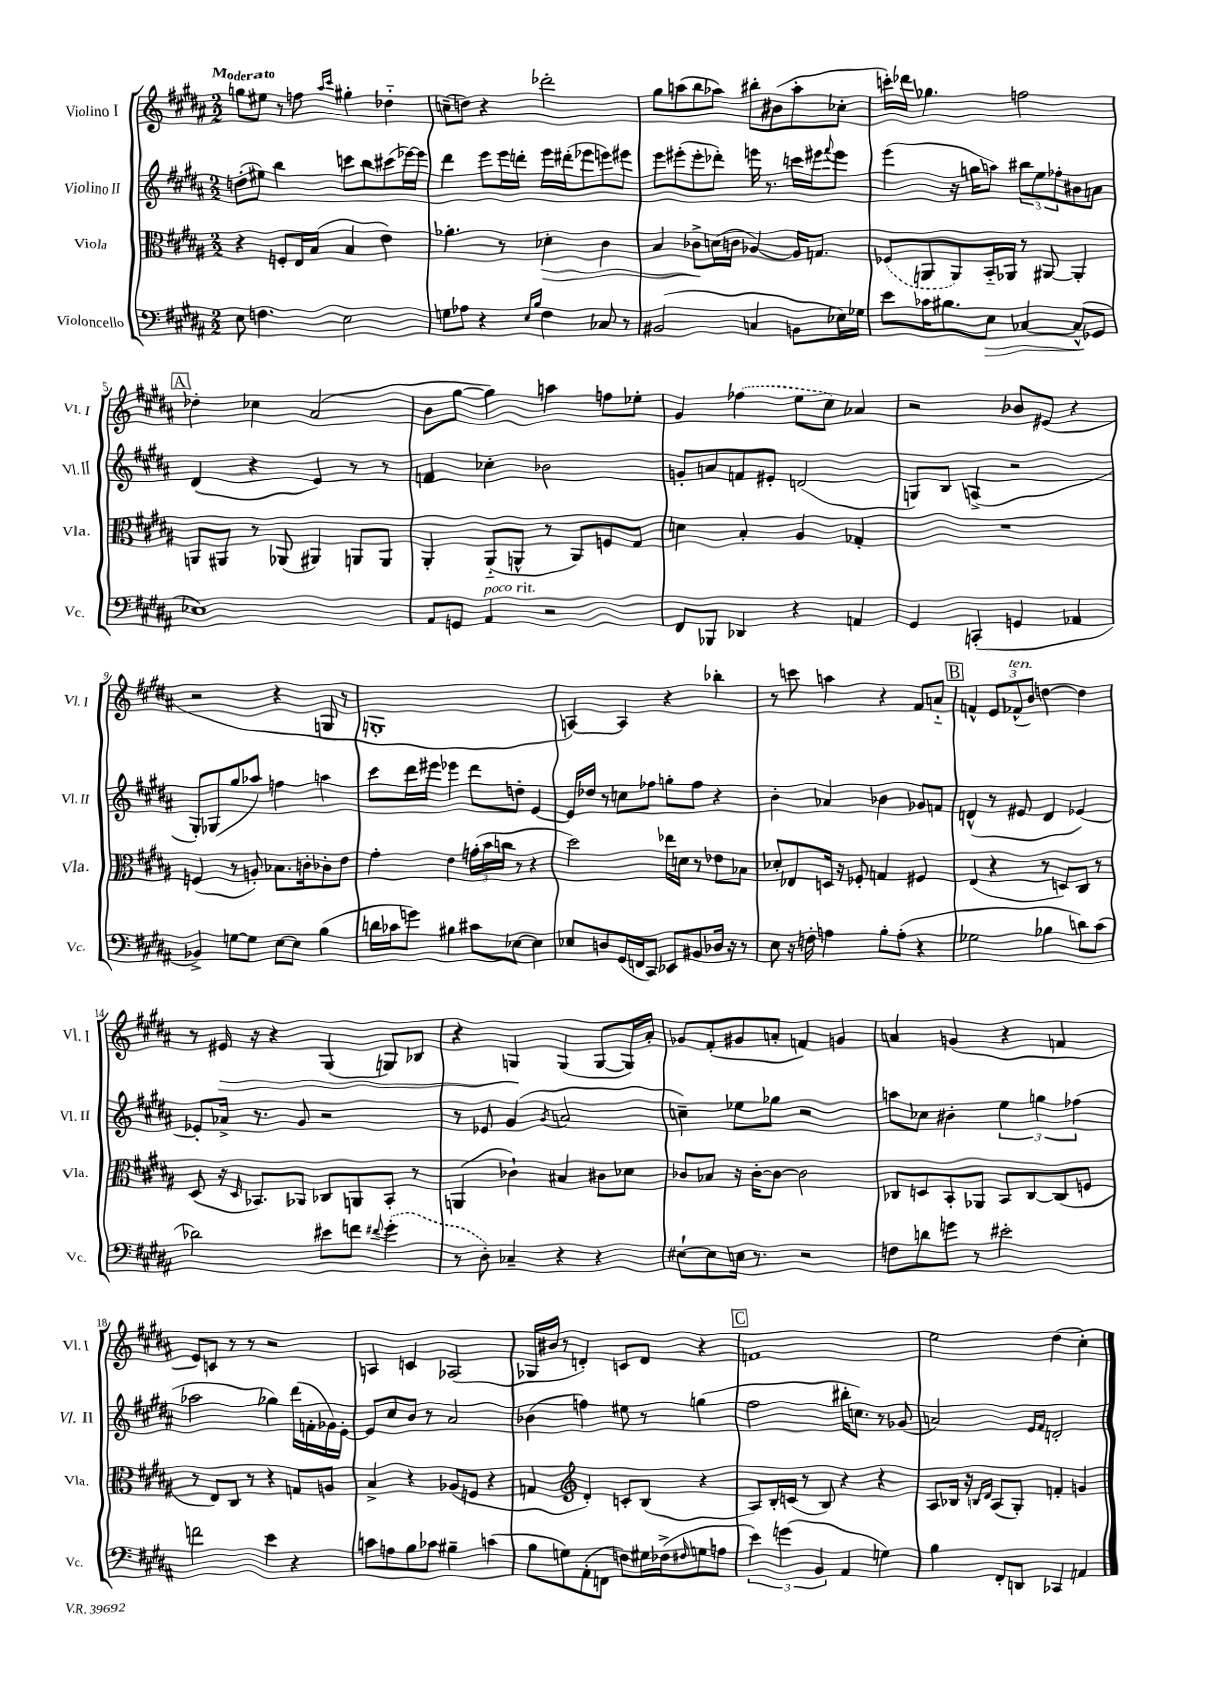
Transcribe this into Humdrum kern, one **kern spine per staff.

**kern	**kern	**kern	**kern
*staff4	*staff3	*staff2	*staff1
*clefF4	*clefC3	*clefG2	*clefG2
*k[f#c#g#d#a#]	*k[f#c#g#d#a#]	*k[f#c#g#d#a#]	*k[f#c#g#d#a#]
*M2/2	*M2/2	*M2/2	*M2/2
8E	4r	(8dd'	8gg
4.F	.	8ee#)	8ee#
.	8F'	4bb	8r
.	16E	.	8ff
.	(16B	.	.
.	.	.	16qqaa#
.	.	.	16qqccc#
2E	4B	8ccc	4gg#'
.	.	8bb	.
.	4e)	(8ccc#	4dd-'~
.	.	[16eee-)	.
.	.	16eee-]	.
=	=	=	=
8G	4.a-'	4ddd#	(8cc~
8A-	.	.	8dd)
4r	.	8eee	4r
.	8r	16eee	.
.	.	16ddd'	.
16qqE	.	.	.
16qqB	.	.	.
4F#	4d-'	16eee	2ddd-'
.	.	(16ddd#'	.
.	.	8eee-	.
8C-	4c#	8eee)	.
8r	.	8eee#	.
=	=	=	=
(2BB#	4B	8eee	8gg#
.	.	(8eee#'	(8aa
.	8c-^	8eee#'	8bb
.	(16d	8ddd-')	8aa-)
.	16c	.	.
4C	[4A-)	16eee	8bb#'
.	.	8.r	.
.	.	.	(8b#
8BB	16A-]	16ccc	8aa-'
.	8.G	16eee#	.
.	.	8qqfff#	.
16E-)	.	8eee#	8cc-'
16G-	.	.	.
=	=	=	=
8e	(8F-	(4eee	16ccc')
.	.	.	16ddd-
16c-	8AA	.	4.gg-
8.B#	.	.	.
.	8AA)	16r	.
.	.	16gg	.
8E	16BB'~	8aa)	.
.	16AA-	.	.
[4C-	8r	12bb#	2ff
.	.	12ee	.
.	[8AA#	.	.
.	.	12ff-'	.
(8C-^^]	4AA#']	8b#	.
8GG-	.	8a	.
=	=	=	=
1E-)	8AA	(4d#	4dd-'
.	8AA#	.	.
.	8r	4r	4cc-
.	(8AA-	.	.
.	4AA#)	4e)	(2a#
.	8AA	8r	.
.	8AA	8r	.
=	=	=	=
8AA#	4AA#'	4f	8b
8GG	.	.	[8gg#
4AA#	(8AA#'~	4cc-'	4gg#])
.	8AA^^	.	.
2r	8r	2b-	4aa
.	8AA)	.	.
.	8F	.	8ff
.	8G#	.	8ee-'
=	=	=	=
8FF#	4d	8g'	4g#
8BBB-	.	8a	.
4DD-	4B'	8f	(4ff-
.	.	8e#'	.
4r	4A#	(2d	8ee
.	.	.	8cc#)
4AA	4G-'	.	4a-
=	=	=	=
4GG#	1r	8G)	2r
.	.	8B	.
(4CC'	.	(4A^	.
4GG	.	2r	8b-
.	.	.	(8e#
4AA-	.	.	4r
=	=	=	=
4BB-^)	(4F	8G#')	2r
.	.	(8G-	.
[8G	8r	8gg#	.
8G]	8A')	8aa-)	.
[8E	8.B-	4ff	4r
8E]	.	.	.
.	16c'	.	.
(4B	8c-'	4aa	8G
.	8e	.	8r
=	=	=	=
16d	4g#'	8ccc#	1G'
16c-	.	.	.
8g)	.	16ddd#	.
.	.	16eee#	.
4B#	4e	4eee-	.
8c#	(24g'	8ddd#	.
.	24b	.	.
.	24cc	.	.
[8E-	8r	8dd'	.
4E-]	4r	[4e	.
=	=	=	=
8E-	2dd#)	16e]	[4A)
.	.	16dd-	.
8D	.	8r	.
(16GG#	.	8cc	4A]
16FF	.	.	.
8CC#)	.	8ff-	.
8EE-	16ee-	8gg'	4r
.	16d	.	.
8BB#	8r	8ff-	.
16D-	8e-	4r	4bb-'
16r	.	.	.
8r	8B-	.	.
=	=	=	=
8E	8d-'	4b'	8r
16r	8E-	.	8ccc
16F'	.	.	.
4A	16D	4a-	4aa
.	16r	.	.
.	8F-'	.	.
8B'	4G	4b-	4r
(8A'	.	.	.
4r	4F#	8g-	8f#
.	.	8f	8a'~
=	=	=	=
2G-	(4E	(4d^^	4f^^
.	4r	8r	12e
.	.	.	(12f-^^
.	.	8e#	.
.	.	.	12b)
4B-	8r	4d	[4dd
.	8D)	.	.
8d)	8C#	[4e-)	4dd]
(8c#	8r	.	.
=	=	=	=
2d-)	(8D#	8e-']	8r
.	16r	16a-^	16e#
.	16qqD#	.	.
.	8.BB-)	8.r	16r
.	.	.	4r
.	8AA-	8g#	.
8e#	8C-	2r	(4G#
8f	8AA	.	.
8qqf#	.	.	.
(4g#'	8BB-'	.	8G)
.	8r	.	8B-
=	=	=	=
8r	(4AA	8r	4r
8D#')	.	8e-	.
4C-~	4c-`)	(4g#	4G
.	.	8qg#	.
4r	4B#	2a	(4G
4r	8c#	.	[8G
.	8d-	.	16G])
.	.	.	16a#'
=	=	=	=
[8E#`	8c-	4cc~)	8g-
8E#]	8B-	.	(8f#'
16E	16r	8ee-	8g#
8.r	[16c-'	.	.
.	8c-_	8gg-	8a'
2r	2c-]	2r	4f)
.	.	.	4g
=	=	=	=
8F	8C-	8aa	4a
8d	8D	8cc-	.
8g	8BB'	4b#'	(4g
8r	8AA-	.	.
2e#'	8BB	6ee	4r
.	[8C-	.	.
.	.	6gg	.
.	(8C-]	.	4f
.	.	(6ff-	.
.	8F	.	.
=	=	=	=
2f	8r	2aa-	8e)
.	8E)	.	8c
.	8C#	.	8r
.	8r	.	8r
4e	4r	4gg-)	2r
4r	8G	(16ddd#	.
.	.	16f'	.
.	8A	16g-)	.
.	.	[16e'	.
=	=	=	=
8c	4B^	8e]	4A
8A	.	8cc#	.
8B	4r	8b	4c
8c-	.	8r	.
4B#~	(8A-	2a#	(2A-
.	8F	.	.
(4c	4r	.	.
=	=	=	=
8B	4G	(4b-	16G-
.	.	.	16b#
8G)	.	.	8r
*	*clefG2	*	*
(8AA#'	4d#')	4ff)	4d')
8FF	.	.	.
8F)	8c'	8ee#	8c
16G#	(8B	8r	8d
(16F-^	.	.	.
16qqF#	.	.	.
8G	4r	(4gg	4r
8A	.	.	.
=	=	=	=
6e)	8A#)	2ff#	1f
.	16B'	.	.
(6g	.	.	.
.	(16c	.	.
.	8r	.	.
6BB	.	.	.
.	8B)	.	.
4AA#	4r	16bb#'	.
.	.	8.cc)	.
4G)	4r	8r	.
.	.	(8g-	.
=	=	=	=
4B	8A#	2a)	2ee
.	16B-	.	.
.	16r	.	.
.	16qqB	.	.
.	16qqd#	.	.
8FF#'	(8A#	.	.
8DD	8G#')	.	.
.	.	16qqe	.
.	.	16qqf#	.
4CC-	4f'	2d'	(4dd#
4AA	4g	.	4cc#')
==	==	==	==
*-	*-	*-	*-
